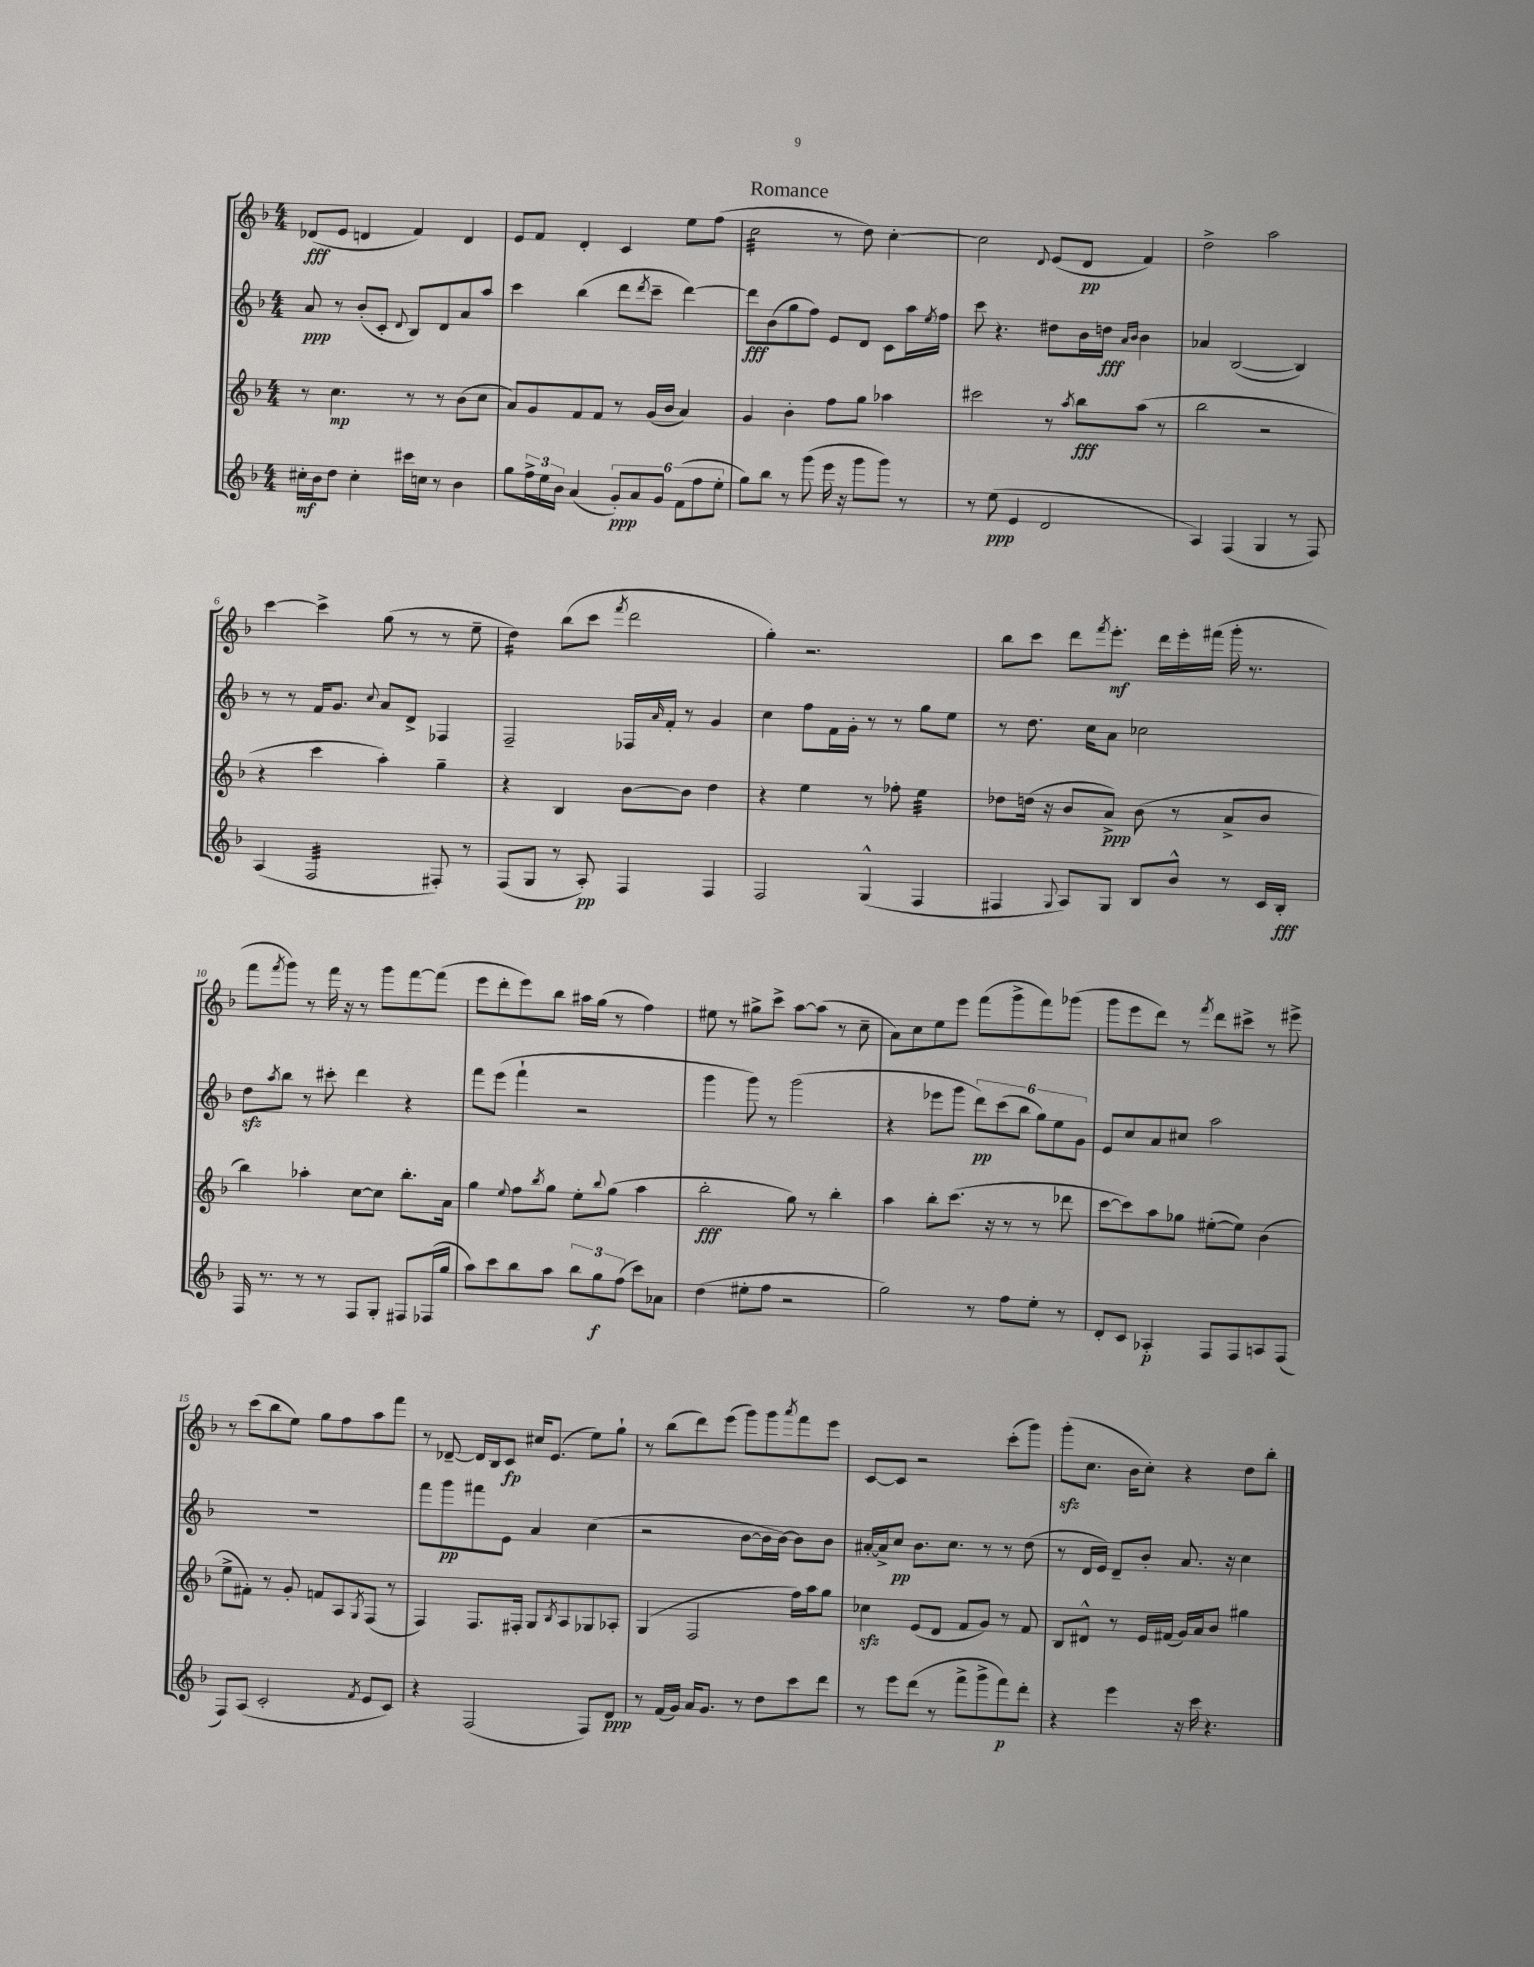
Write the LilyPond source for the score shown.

\header { title = "Romance" }
<<
\new StaffGroup <<
\new Staff = "s0" {
    \clef treble \key f \major \numericTimeSignature \time 4/4
    des'8\fff( e'8 d'4 f'4) d'4 |
    e'8 f'8 d'4-. c'4 e''8 f''8( |
    c''2:32 r8 d''8) c''4~-. |
    c''2 \appoggiatura { d'8 } e'8( d'8\pp f'4) |
    d''2-> a''2 |
    c'''4~ c'''4-> g''8( r8 r8 e''8-- |
    d''4:16) bes''8( c'''8 \acciaccatura { f'''8 } d'''2 |
    g''4-.) r2. |
    bes''8 c'''8 d'''8 \acciaccatura { f'''8 } e'''8.-.\mf d'''16 e'''16-. fis'''16( g'''16-. r8. |
    f'''8 \acciaccatura { f'''8 } g'''8) r8 f'''16 r16 r8 g'''8 f'''8~ f'''8( |
    e'''8 d'''8-. e'''8) bes''8 ais''16 g''16( r8 f''4) |
    eis''8 r8 gis''8-> c'''8-> a''8~ a''8( r8 c''8-- |
    a'8) c''8 e''8 e'''8 f'''8( g'''8-> f'''8) ges'''8( |
    g'''8 e'''8 d'''8) r8 \acciaccatura { f'''8 } d'''8 cis'''8-> r8 eis'''8-> |
    r8 c'''8( bes''8 e''8) g''8 f''8 a''8 f'''8 |
    r8 des'8~-- des'16 bes16 c'8\fp cis''16 e'8.( e''8) g''8-! |
    r8 bes''8( d'''8) e'''8( g'''8) g'''8 \acciaccatura { a'''8 } f'''8 e'''8 |
    c'8~ c'8 r2 c'''8-.( g'''8) |
    g'''8-.\sfz( c''8. bes'16 c''8-.) r4 d''8 bes''8-. \bar "|." |
}
\new Staff = "s1" {
    \clef treble \key f \major \numericTimeSignature \time 4/4
    a'8\ppp r8 bes'8-.( c'8-. \appoggiatura { d'8 } bes8) d'8 a'8 a''8 |
    c'''4 bes''4( d'''8 \acciaccatura { d'''8 } c'''8-- d'''4~) |
    d'''8\fff bes'8( g''8 f''8) e'8 d'8 c'8 a''16 \acciaccatura { e''8 } f''16 |
    c'''8 r4. dis''8 bes'16 d''16\fff \grace { a'16 bes'16 } bes'4 |
    aes'4 bes2~( bes4) |
    r8 r8 f'16 g'8. \appoggiatura { c''8 } a'8 d'8-> fes4 |
    f2-- fes16 \grace { a'16 } f'16-. r8 g'4 |
    c''4 f''8 f'16 g'16-. r8 r8 g''8 e''8 |
    r8 d''8. c''16 a'8 ces''2 |
    d''8\sfz \acciaccatura { a''8 } bes''8 r8 cis'''8-. d'''4 r4 |
    f'''8 e'''8( f'''4-! r2 |
    g'''4 g'''8) r8 g'''2( |
    r4 ees'''8 g'''8 \tuplet 6/4 { d'''8\pp) c'''8( bes''8 g''8) e''8 g'8 } |
    e'8 c''8 a'8 cis''8 a''2 |
    R1 |
    f'''8 g'''8\pp fis'''8 e'8 a'4 c''4( |
    r2 bes'8~ bes'16 bes'16~) bes'8 bes'8 |
    ais'16~-. ais'16-> c''8\pp bes'8. c''8. r8 r8 d''8( |
    r8 d'16 e'16) d'8-- bes'8-. a'8. r16 c''4 \bar "|." |
}
\new Staff = "s2" {
    \clef treble \key f \major \numericTimeSignature \time 4/4
    r8 c''4.\mp r8 r8 bes'8( c''8 |
    a'8) g'8 f'8 f'8 r8 g'16( bes'16 a'4) |
    g'4 bes'4-. f''8 g''8 aes''4 |
    cis'''2 r8 \acciaccatura { a''8 } bes''8\fff a''8( r8 |
    bes''2 r2 |
    r4 c'''4 a''4-.) g''4-- |
    r4 bes4 bes'8~ bes'8 d''4 |
    r4 e''4 r8 fes''8-. e''4:32 |
    des''8 d''16( r16 bes'8 a'8->\ppp) bes'8( r8 a'8-> bes'8 |
    bes''4) aes''4-. c''8~ c''8 bes''8.-. a'16 |
    g''4 \appoggiatura { e''8 } f''8 \acciaccatura { bes''8 } g''8 e''8-. \appoggiatura { bes''8 } g''8( a''4 |
    bes''2-.\fff g''8) r8 bes''4-. |
    a''4 bes''8-. c'''8.( r16 r8 r8 des'''8 |
    c'''8~ c'''8) a''8 ges''8 eis''8~-.( eis''8) bes'4( |
    e''8-> fis'8-.) r8 g'8-. f'8 a8 \acciaccatura { g8 } f8( r8 |
    f4) f8. fis16-. g8 \acciaccatura { bes8 } a8 ges8 aes8-. |
    g4( f2 f''16) a''16 g''8 |
    ces''4\sfz e'8( d'8 f'8 g'8) r8 f'8 |
    bes8 dis'8-^ r8 e'16 fis'16( g'16) a'16 bes'8 gis''4 \bar "|." |
}
\new Staff = "s3" {
    \clef treble \key f \major \numericTimeSignature \time 4/4
    cis''16-.\mf bes'16 d''8 cis''4-. cis'''16 c''16 r8 bes'4 |
    g''8 \tuplet 3/2 { f''16-> e''16 bes'16 } a'4( \tuplet 6/4 { g'8-.\ppp) a'8 g'8 f'8( f''8 e''8-. } |
    g''8) bes''8 r8 g'''8( e'''16 r16 g'''8 g'''8) r8 |
    r8 e''8\ppp( e'4 d'2 |
    a4) f4( g4 r8 f8) |
    a4( f2:32 fis8-.) r8 |
    f8( g8 r8 a8-.\pp) f4 f4 |
    f2 g4-^( f4 |
    fis4 \appoggiatura { g8 } a8) g8 bes8 bes'8-^ r8 c'16 bes16-.\fff |
    f16 r8. r8 r8 f8 g8-. fis8 fes16( g''16 |
    a''8) c'''8 bes''8 a''8 \tuplet 3/2 { bes''8 g''8\f f''8( } c'''8) aes'8 |
    d''4( eis''8-. f''8 r2 |
    g''2) r8 f''8 e''8-. r8 |
    d'8-. c'8 aes4-.\p f8 f8 a8 f8( |
    f8) a8( c'2-. \acciaccatura { f'8 } e'8 c'8) |
    r4 f2( f8) d'8\ppp |
    r8 f'16( g'16) a'16 g'8. r8 d''8 c'''8 d'''8 |
    r8 e'''8 d'''8( r8 f'''8-> g'''8-> f'''8\p) d'''8-. |
    r4 e'''4 r16 c'''16 r4. \bar "|." |
}
>>
>>
